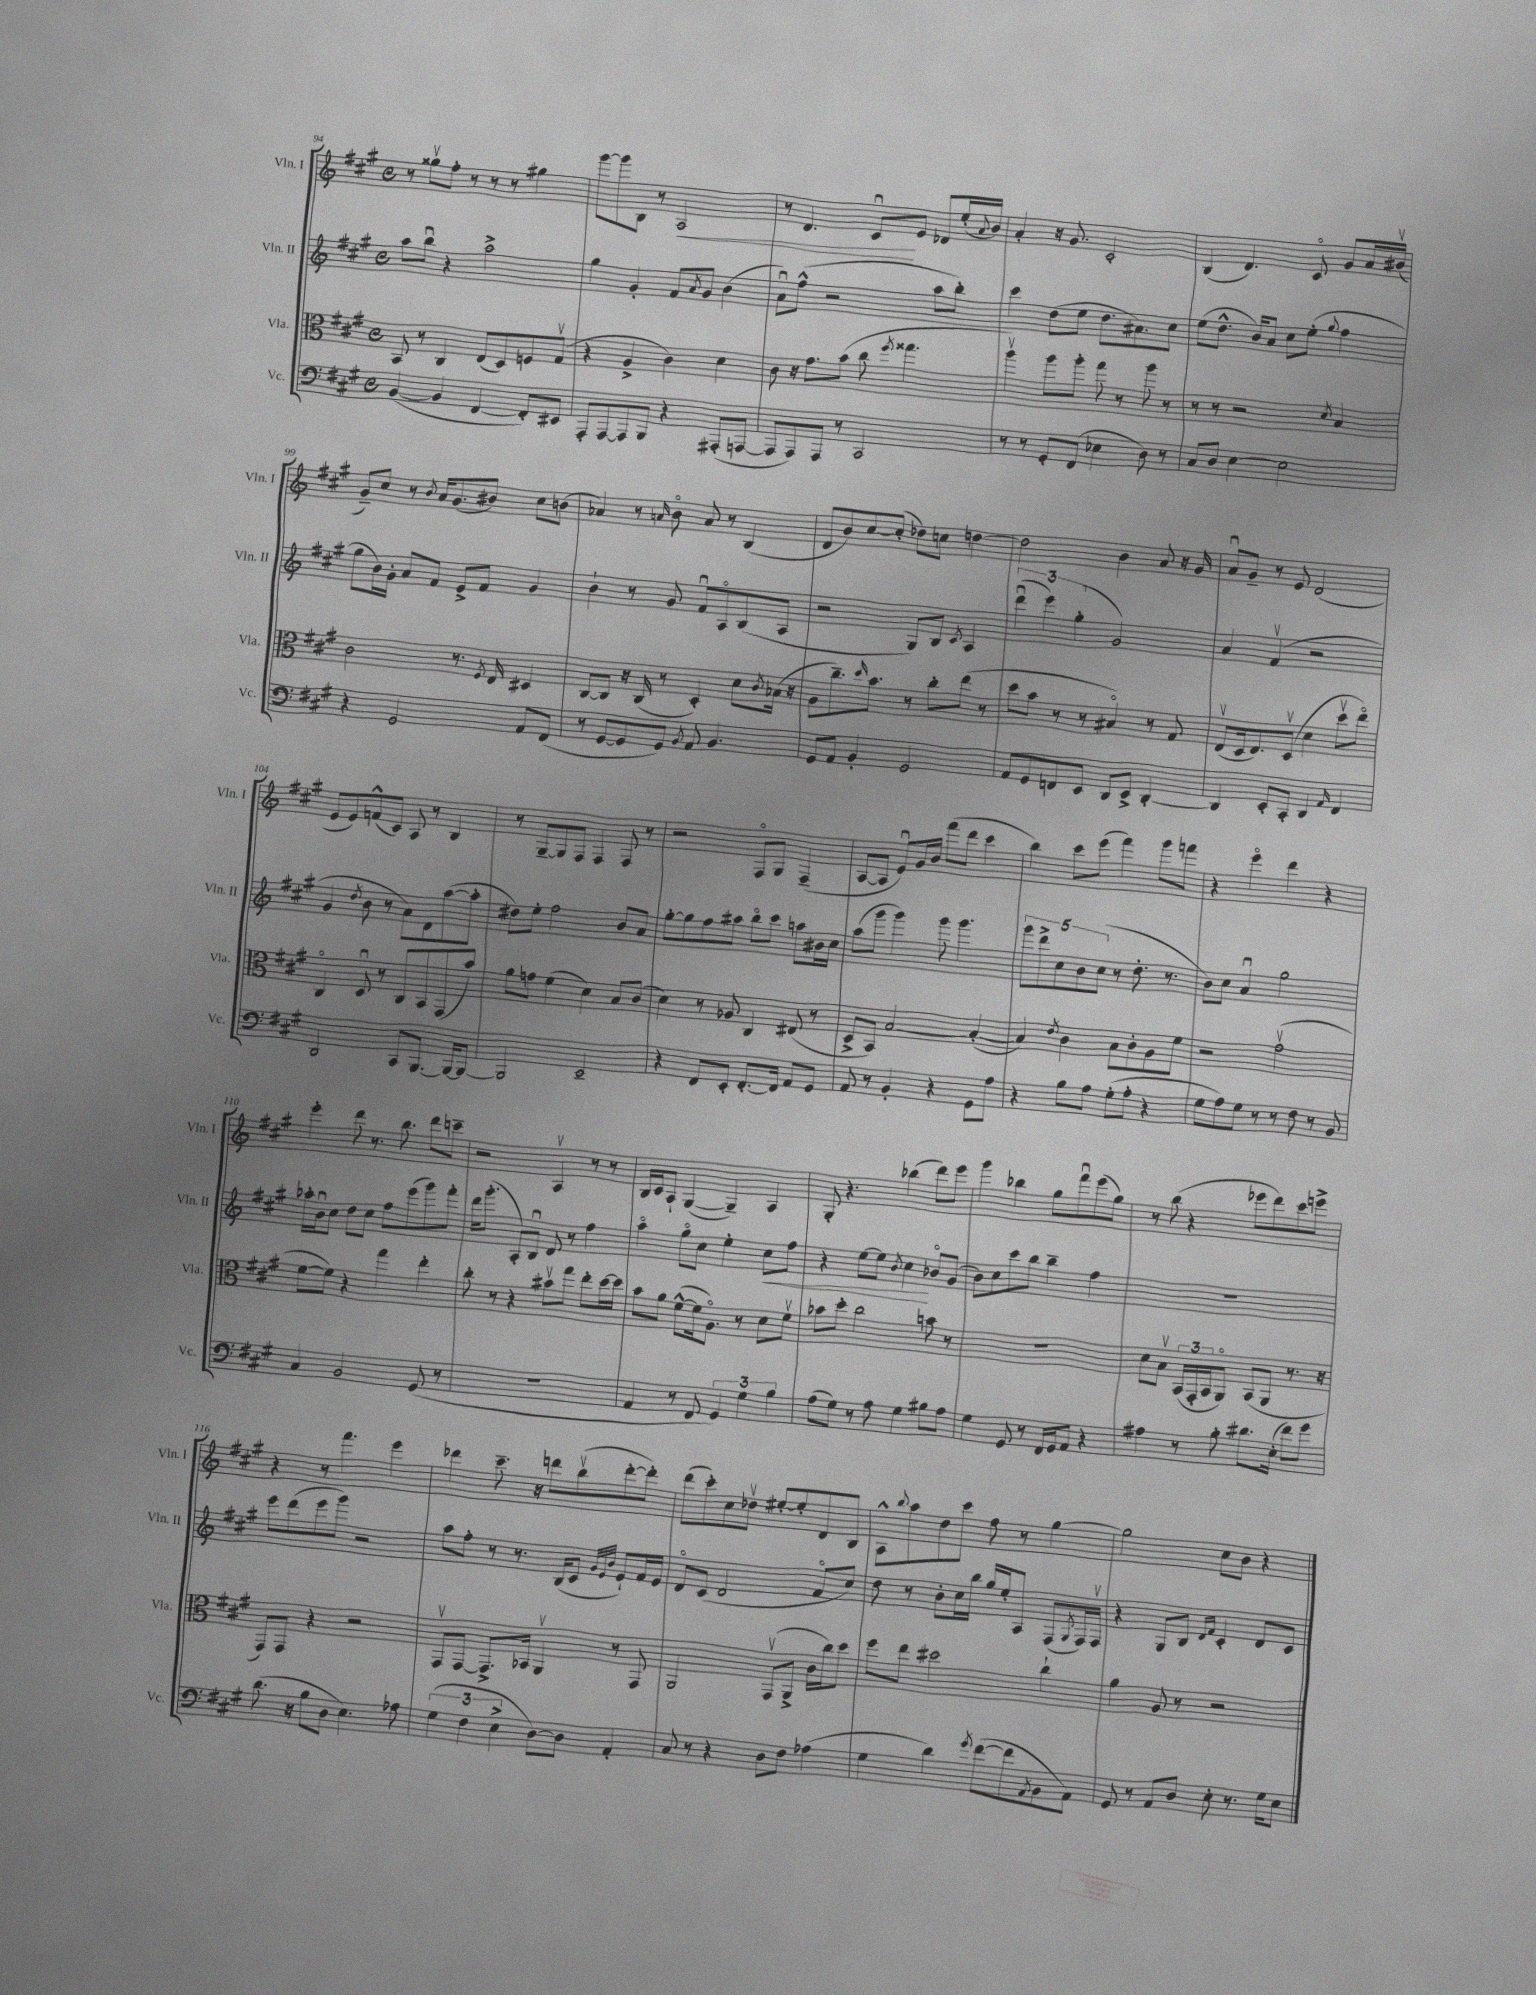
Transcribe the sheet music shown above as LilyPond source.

<<
\new StaffGroup <<
\new Staff = "s0" \with { instrumentName = "Vln. I" shortInstrumentName = "Vln. I" } {
    \clef treble \key a \major \defaultTimeSignature \time 4/4
    r8 gisis''8\upbow fis''8-. r8 r8 r8 gis''4 |
    gis'''8~ gis'''8 b8 r8 a2\< |
    r8 d'4. cis'8\downbow\! e'8 des'8 e''16-.( \appoggiatura { a'8 } b'16) |
    a'4-. r16 gis'8. cis'2-. |
    b4( d'4.) cis'8\flageolet gis'8 a'16 bis'16\upbow( |
    gis'8--) cis''8 r8 \acciaccatura { b'8 } a'16 gis'8.( bis'8) cis''8 b'8( |
    aes'4) r8 \grace { a'16 } b'8\flageolet a'8 r8 b4( |
    d'8 b'8) cis''8~ cis''8-.( des''8) c''8 d''4~ |
    d''2 b'4 a'8 r16 gis'16 |
    a'8\downbow gis'8-- r8 e'8 d'2( |
    e'8 e'8) f'8-^( cis'8) a8 r8 b4 |
    r8 gis8~-- gis8 fis8 fis4 fis8 r8 |
    r2 fis8\flageolet gis8 fis4--( |
    a8~ a8 e'8\downbow) gis'16 b'16 fis'''8( d'''8 cis'''4 |
    b''4) cis'''8 e'''8( fis'''4) gis'''8 f'''8 |
    r4 e'''4\flageolet d'''4 r4 |
    e'''4-. d'''8 r8. b''8. d'''8 c'''8-- |
    r2 a4\upbow r8 r8 |
    b16 cis'16 a8-! gis4~( gis4--) a4 |
    gis8-. r4. bes''4( d'''8) e'''8 |
    gis'''4 bes''4 gis''8 fis'''8\downbow e'''8( gis''8) |
    r8 b''8( r4 ees'''8 d'''8) cis'''8 e'''8-> |
    r4 r8 fis'''4. e'''4 |
    des'''4 cis'''8.-- r16 d'''8 b''8\upbow( d'''8~-. d'''8-.) |
    d'''8( cis'''8-.) cis''8 des''8\upbow eis''8~-. eis''8-. d'8 b8 |
    a8-^ \appoggiatura { b''8 } a''8 d''8 cis'''8 fis''8 r8 gis''4~ |
    gis''2 cis''8 b'8 r4 \bar "|." |
}
\new Staff = "s1" \with { instrumentName = "Vln. II" shortInstrumentName = "Vln. II" } {
    \clef treble \key a \major \defaultTimeSignature \time 4/4
    a''8 b''8\downbow r4 a''2-> |
    gis''4 gis'4-. fis'8 \acciaccatura { a'8 } gis'8 b'4( |
    a'8\downbow) fis''8-^( r2 a''8 b''8-.) |
    cis'''4 d''8( e''8 d''8. ais'8.) cis''8 |
    e''8( d''8.-^ b'16) a'8 cis''8 e''8-.( \appoggiatura { gis''8 } fis''4 |
    gis''8 b'16) gis'16-. a'8 fis'8 e'8-> fis'8 gis'4 |
    b'4-! r8 gis'8 fis'8\downbow a8\flageolet b8( a8 |
    r2 gis8) b8 \acciaccatura { cis'8 } a4 |
    \tuplet 3/2 { d'''4\downbow( e'''4) gis''4-.( } gis'2) |
    a'4 fis'4\upbow( r2 |
    gis'4 \acciaccatura { d''8 } b'8 r8 a'8) d'8 a''8~( a''8-. |
    dis''8) e''8-. fis''2 b'8 a'8 |
    gis''8~-. gis''8 fis''8 ais''8 b''8\flageolet cis'''8 a''8 bis'16 cis''16 |
    a''8( gis'''8 gis'''4) gis'''8 gis'''4. |
    \tuplet 5/4 { gis'''8 d'''8-> cis''8 b'8 cis''8( } r8 d''8.-. r8. |
    b'8) cis''8 a'4\downbow gis''2 |
    aes''16-. b'16\downbow cis''8 d''8 cis''8 fis''8 e'''8( gis'''8) fis'''8-. |
    d'''16 gis'''8.-.( a8-.) b8\downbow d'8 r8 fis''4 |
    a''4\flageolet gis''8\flageolet cis''8 e''4-. cis''8\< fis''8 |
    r4 e''8~ e''8 \acciaccatura { b'8 } cis''4\! bes'8\flageolet gis'8( |
    b'8) cis''8 cis'''8 b''8 b''4-- fis''4 |
    R1 |
    e'''8 d'''8( e'''8 gis'''8) r2 |
    a''8 fis''8-. r8 r8. b16( cis'8 \grace { gis'32 e'32 b'32 } e'8-!) fis'16 e'16 |
    d'8\flageolet cis'8( d'2 fis'8\flageolet cis''8) |
    d''8 r8 b'8-. cis''16 b''16 gis''16 e''16-. a8 fis8( \acciaccatura { gis8 } fis16) fis16\upbow |
    r4 gis8 b8 \grace { d'16 fis'16 } cis'4-. d'8 cis'8 \bar "|." |
}
\new Staff = "s2" \with { instrumentName = "Vla." shortInstrumentName = "Vla." } {
    \clef alto \key a \major \defaultTimeSignature \time 4/4
    b,8 r8 cis4 e8( d8) f8 gis8\upbow( |
    r4 a4-> cis'4) d'4 |
    cis'8 r16 gis'8. b'8( cis''8 \acciaccatura { fis''8 } gisis''4. |
    a''4\upbow) a''8 a''8-. gis''8 r8 a''8 r8 |
    r8 r8 r2 \acciaccatura { d'8 } b4 |
    cis'2 r8. \acciaccatura { fis8 } e16 dis4 |
    cis8~ cis8 r16 cis16( r8 d4-.) d'8 \acciaccatura { cis'8 } bes16( r16 |
    a8 cis''8.--) \grace { d''16 } b'8. r8 cis''8-. e''8( r8 |
    d''8 b'8 r8 r8 bis4\flageolet) r8 gis8 |
    e8\upbow( d16 e8.) d8\upbow( d'4 d''8\upbow e''8\flageolet) |
    cis4\flageolet d8\downbow r8 cis8 b,8 gis,8( b'8) |
    a'8 g'8 fis'4( d'4) b8 cis'8( |
    d'4) r8 aes8 cis4 eis8( r8 |
    d8-> b,8) b2~ b4~-.( |
    b4) \acciaccatura { e'8 } cis'4 b8 cis'8-. a8 fis'8 |
    r2 gis'2\upbow( |
    fis'8~ fis'8) r4 gis''4 e''4-. |
    cis''8-. r8 r4 bis'8\upbow gis''8 e''8-. d''16~ d''16 |
    b'8 a'8 fis'8~-^( fis'16 a8.\flageolet) r8 d'8 fis'8\upbow |
    bes'8 d''8-. cis''2 b'8 r8 |
    R1 |
    d'8 b8\upbow \tuplet 3/2 { b,16( gis,16-. b,16 } a,8\flageolet) b,8( a,8 r8. r16 |
    gis,8) gis,8 r4 r2 |
    gis,8\upbow gis,8~ gis,8.-> bes,16 a,4\upbow r8 gis,8 |
    a,2 gis,8\upbow( a,8-> cis'16 cis''16) d''8 |
    fis''8 e''8 dis''2 cis''4-! |
    a'4 a8 r8 r2 \bar "|." |
}
\new Staff = "s3" \with { instrumentName = "Vc." shortInstrumentName = "Vc." } {
    \clef bass \key a \major \defaultTimeSignature \time 4/4
    b,4~( b,4 fis,4~ fis,8-.) eis,8 |
    a,,8-. a,,8~ a,,8 b,,8 r4 ais,,8-.( a,,8~ |
    a,,8 a,,8) a,,8 r8 cis,2 |
    r8 r8 gis,8-. fis,8( ees4 d8) r8 |
    cis8 d8 e4~ e2 |
    r4 gis,2 a,8 fis,8( |
    r8 gis,8~ gis,8 gis,8) \acciaccatura { b,8 } a,8 b,4. |
    gis,8 a,8 b,4-. gis,2 |
    a,8 gis,8 f,8 e,8 d,8 e,8-> d,4~-. |
    d,4 e,8-. cis,8-. d,4 \grace { a,16 } fis,4 |
    d,2 cis,8 b,,8.~ b,,16~ b,,8~ |
    b,,2 e,2-- |
    r4 fis,8 e,8-. fis,8.~-. fis,16 a,8 gis,8 |
    a,8 r8 b,4-. r4 gis,8 a8 |
    r4 b8 a8 gis8-.( a8-. r4 |
    gis8 a8) gis8 r8 r8 fis8 r8 b,8 |
    cis4 b,2 gis,8( r8 |
    R1 |
    a,4 r8 fis,8 \tuplet 3/2 { gis,4) gis4 b4 } |
    a8( gis8) r8 a8 gis4 bis8 a8 |
    gis4 gis,8 r8 fis,16 gis,16 a,8 r4 |
    ais4 r8 b8-. dis'8. e16-.( fis'8) gis'8 |
    d'8.( r16 b8 d8 e4.) aes8 |
    \tuplet 3/2 { gis4( fis4 e4-> } d8~) d8 a,4-. |
    cis8 r8 r4 d8 fis8 aes4( |
    gis4 d'4) \acciaccatura { gis'8 } fis'8~( fis'8 \acciaccatura { a,8 } b,8 a,8) |
    gis,8 r8 a,8 d8 e8-. r8. gis16 e8 \bar "|." |
}
>>
>>
\layout { \context { \Score currentBarNumber = #94 } }
